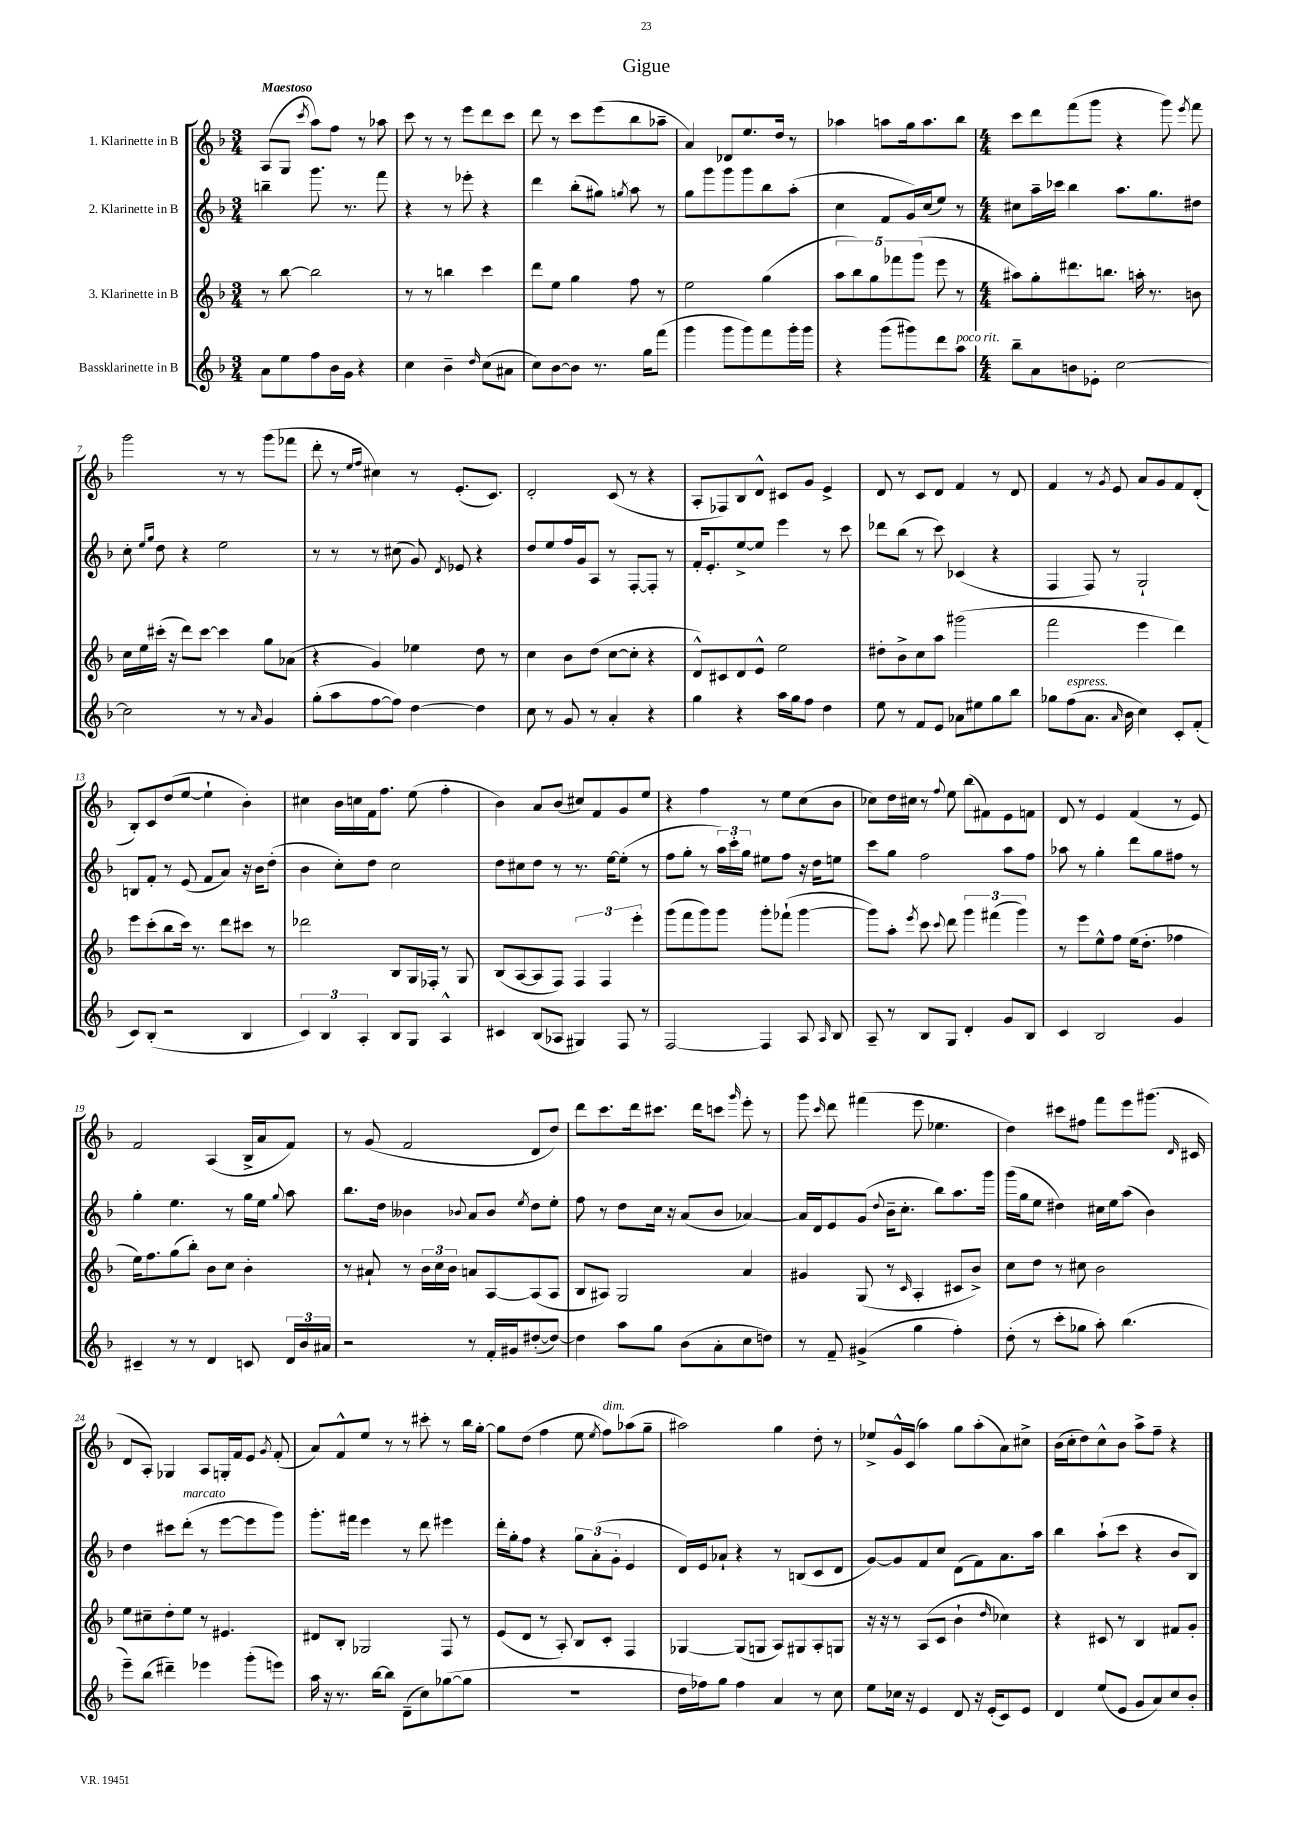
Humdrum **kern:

**kern	**kern	**kern	**kern
*staff4	*staff3	*staff2	*staff1
*clefG2	*clefG2	*clefG2	*clefG2
*k[b-]	*k[b-]	*k[b-]	*k[b-]
*M3/4	*M3/4	*M3/4	*M3/4
8a	8r	4bb~	(8A
8ee	[8bb-	.	8G
.	.	.	8qccc
8ff	2bb-]	8.ggg	8aa)
16b-	.	.	8ff
16g	.	8.r	.
4r	.	.	8r
.	.	8fff	8aa-
=	=	=	=
4cc	8r	4r	8ccc
.	8r	.	8r
4b-~	4bb	8r	8r
.	.	8eee-'	8eee
16qqdd	.	.	.
(8cc	4ccc	4r	8ddd
8a#	.	.	8ccc
=	=	=	=
8cc)	8ddd	4ddd	8ddd
[8b-	8ee	.	8r
8b-]	4gg	(8bb-'	8ccc
8.r	.	8gg#)	(8eee
.	.	8qgg	.
.	8ff	8aa	8bb-
16gg	.	.	.
(8fff	8r	8r	8aa-~
=	=	=	=
4ggg	2ee	8gg	4a)
.	.	8ggg	.
8ggg	.	8ggg	8d-
8ggg)	.	8ggg	8.ee
8fff	(4gg	8bb-	.
.	.	.	16dd
16ggg'	.	(8aa'	8r
16ggg	.	.	.
=	=	=	=
4r	10aa	4cc	4aa-
.	10bb-)	.	.
.	10gg	.	.
(8ggg	.	8f	8aa
.	10fff-	.	.
8ggg#)	.	16g)	16gg
.	(10ggg	.	.
.	.	(16cc	8.aa
8ddd	8eee	8ee)	.
8aa	8r	8r	8bb-
=	=	=	=
*M4/4	*M4/4	*M4/4	*M4/4
8bb-~	8aa#)	8cc#	8ccc
8a	8gg'	16aa~	8ddd
.	.	16ccc-	.
8b	8.ddd#	4bb-	(8fff
8e-'	.	.	8ggg
.	8.bb	.	.
[2cc	.	8.aa	4r
.	16aa'	.	.
.	8.r	8.gg	.
.	.	.	8ggg)
.	.	.	8qeee
.	8b	8dd#	8fff
=	=	=	=
2cc]	16cc	8cc'	2ggg
.	16ee	.	.
.	.	16qqee	.
.	.	16qqgg	.
.	(16ccc#'	8dd	.
.	16r	.	.
.	8ddd)	4r	.
.	[8ccc#	.	.
8r	4ccc#]	2ee	8r
8r	.	.	8r
16qqa	.	.	.
4g	8gg	.	(8ggg
.	(8a-	.	8fff-
=	=	=	=
(8gg'	4r	8r	8ddd'
8aa	.	8r	8r
.	.	.	16qqee
.	.	.	16qqff
[8ff	4g)	8r	4cc#)
8ff])	.	(8cc#	.
[4dd	4ee-	8g)	8r
.	.	8qd	.
.	.	8e-	(8.e'
4dd]	8dd	4r	.
.	.	.	8.c)
.	8r	.	.
=	=	=	=
8cc	4cc	8dd	2d'
8r	.	8ee	.
8g	8b-	16ff	.
.	.	16g	.
8r	(8dd	8A	.
4a'	[8cc	8r	(8c
.	8cc']	[8F'	8r
4r	4r	8F']	4r
.	.	8r	.
=	=	=	=
4gg	8d^^)	16f'	8A'
.	.	8.e'	.
.	8c#	.	8F-)
4r	8d	[8ee^	8B-
.	8e^^	8ee]	8d^^
16aa	2ee	4eee	8c#
16gg	.	.	.
8ff	.	.	8g
4dd	.	8r	4e^
.	.	8ccc	.
=	=	=	=
8ee	8dd#'	8ddd-	8d
8r	8b-^	(8bb-	8r
8f	8cc	8r	8c
8e	8aa	8ccc)	8d
8a-	(2ggg#	(4c-	4f
8ee#	.	.	.
8gg	.	4r	8r
8bb-	.	.	8d
=	=	=	=
8gg-	2fff	4F	4f
(8ff	.	.	.
8.a	.	8F)	8r
.	.	.	8qg
.	.	8r	8e
16qqa	.	.	.
16b-	.	.	.
4cc)	4eee	2G`	8a
.	.	.	8g
8c'	4ddd)	.	8f
(8f'	.	.	(8d'
=	=	=	=
8c)	8eee	8B	8B-')
(8B-'	(8ccc'	8f'	8c
2r	8bb-	8r	(8dd
.	16ccc)	(8e	[8ee
.	8.r	.	.
.	.	8f	4ee`]
.	8ddd	8a)	.
4B-	8ccc#	16r	4b-')
.	.	16b-	.
.	8r	(8dd'	.
=	=	=	=
6c)	2ddd-	4b-	4cc#
6B-	.	.	.
.	.	8cc')	16b-
.	.	.	16cc
6A'	.	.	.
.	.	8dd	16f
.	.	.	8.ff
8B-	8B-	2cc	.
8G	16G	.	(8ee
.	16F-'	.	.
4A^^	8r	.	4ff'
.	8G	.	.
=	=	=	=
4c#	(8B-	8dd	4b-)
.	[8A	8cc#	.
(8B-	8A]	8dd	8a
8A-	8F)	8r	(8b-
4G#)	6F	8.r	8cc#)
.	.	.	8f
.	6F	.	.
.	.	[16ee	.
8F	.	(8ee']	8g
.	6eee'	.	.
8r	.	8r	8ee
=	=	=	=
[2F	(8ggg	8ff	4r
.	8fff	8gg'	.
.	8ggg)	8r	4ff
.	8ggg	24aa)	.
.	.	24ccc'	.
.	.	24gg	.
4F]	8ggg'	8ee#	8r
.	(8fff-`	8ff	8ee
8A	[4ggg	16r	(8cc
.	.	16dd	.
16qqA	.	.	.
8B-	.	8ee	8b-
=	=	=	=
8A~	8ggg])	8ccc	8cc-)
8r	8aa'	8gg	16dd
.	.	.	16cc#
.	8qeee	.	.
8B-	8ccc	2ff	8r
.	8qqccc	.	8qqff
8G	8ddd	.	8ee
4d'	6ggg	.	(8bb-
.	.	.	8f#)
.	(6fff#	.	.
8g	.	8aa	8e
.	6ggg)	.	.
8B-	.	8ff	8f
=	=	=	=
4c	8r	8aa-	8d
.	8eee	8r	8r
2B-	8ee^^	4gg'	4e
.	8ff	.	.
.	(16ee	8ddd	(4f
.	8.dd'	.	.
.	.	8gg	.
4g	4ff-	8ff#	8r
.	.	8r	8e)
=	=	=	=
4c#~	16ee)	4gg'	2f
.	8.ff	.	.
8r	(8gg	4.ee	.
8r	8bb-')	.	.
4d	8b-	.	(4A
.	8cc	8r	.
8c	4b-'	16gg	16B-^
.	.	16ee	16a
.	.	8qqgg	.
24d	.	8aa	8f)
24b-	.	.	.
24a#	.	.	.
=	=	=	=
2r	8r	8.bb-	8r
.	8a#`	.	(8g
.	.	16dd	.
.	8r	4b--	2f
.	24b-	.	.
.	24cc	.	.
.	24b-	.	.
.	.	8qqb-	.
8r	8a	8a	.
16f'	[8A	8b-	.
16g#	.	.	.
.	.	8qee	.
([8dd#'	(8A]	8dd	8d
8dd#_)	8A	8ee'	8dd)
=	=	=	=
4dd#]	8B-	8ff	8ddd
.	8A#)	8r	8.ccc
8aa	2G	8dd	.
.	.	.	16ddd
8gg	.	16cc	8.ccc#
.	.	16r	.
(8b-	.	(8a	.
.	.	.	16ddd
8a'	.	8b-	8ccc
.	.	.	16qqggg
8cc	4a	[4a-)	8eee'
8dd)	.	.	8r
=	=	=	=
8r	4g#	16a-]	8ggg
.	.	16d	.
.	.	.	16qqccc
8f~	.	8e	8ddd
(4g#^	(8G	(8g	(4fff#
.	.	8qqdd	.
.	8r	16b-~	.
.	.	8.cc'	.
.	16qqc	.	.
4gg	4A'	.	8eee
.	.	8bb-)	4.ee-
4ff')	8c#	8.aa	.
.	8b-^)	.	.
.	.	16ggg	.
=	=	=	=
(8dd'	8cc	(16ggg	4dd)
.	.	16gg	.
8r	8dd	8ee	.
8ccc'	8r	4dd#)	8ccc#
8gg-	8cc#	.	8ff#
8aa')	2b-	16cc#	8fff
.	.	16ee	.
(4.bb-	.	(8aa	8eee
.	.	4b-)	(8.ggg#
.	.	.	16qqd
.	.	.	16c#
=	=	=	=
8eee~)	8ee	4dd	8d
(8bb-	8cc#~	.	8A')
4ddd#~)	8dd'	8ccc#	4G-
.	8ee	(8ddd'	.
4eee-	8r	8r	8A
.	4.e#	[8eee	16G'
.	.	.	16f
(8ggg'	.	8eee]	8e
.	.	.	8qg
8eee)	.	8ggg)	(8f'
=	=	=	=
16aa	8d#	8.ggg'	8a)
16r	.	.	.
8.r	8B-'	.	8f^^
.	.	16fff#	.
.	2G-	4eee	8ee
[16bb-	.	.	.
8bb-]	.	.	8r
(8d~	.	8r	8r
8cc)	.	8ddd	8ccc#'
([8gg-	8F	4eee#	8r
8gg-]	8r	.	16bb-
.	.	.	[16gg'
=	=	=	=
1r	(8e	16ddd'	8gg]
.	.	16gg'	.
.	8d	8ff	(8dd
.	8r	4r	4ff
.	8A')	.	.
.	8B-	12gg	8ee
.	.	(12a'	.
.	.	.	8qee
.	8c'	.	8ff)
.	.	12g'	.
.	4F	4e	(8aa-
.	.	.	8gg~
=	=	=	=
16dd	[4G-	16d)	2aa#)
16ff-)	.	16e	.
8gg	.	8a-`	.
4ff-	(8G-]	4r	.
.	8G	.	.
4a	8A)	8r	4gg
.	8G#	(8B	.
8r	8A'	8c	8dd'
8cc	8G	8d	8r
=	=	=	=
8ee	16r	[8g)	8ee-^
.	16r	.	.
16cc-	8r	8g]	16g^^
16r	.	.	(16c
4e	(8A	8f	4aa)
.	8c	8cc	.
8d	4b-`	(8d	8gg
16r	.	8f)	(8aa'
(16e'	.	.	.
.	16qqdd	.	.
8c)	4cc-)	8.a	8a)
8e	.	.	8cc#^
.	.	16aa	.
=	=	=	=
4d	4r	4bb-	(16b-
.	.	.	16cc'
.	.	.	8dd)
(8ee	8c#	(8aa`	8cc^^
8e	8r	8ccc	8b-
8g	4B-	4r	8aa^
8a)	.	.	8ff~
8cc	8f#	8b-	4r
8b-'	8g'	8B-)	.
==	==	==	==
*-	*-	*-	*-
